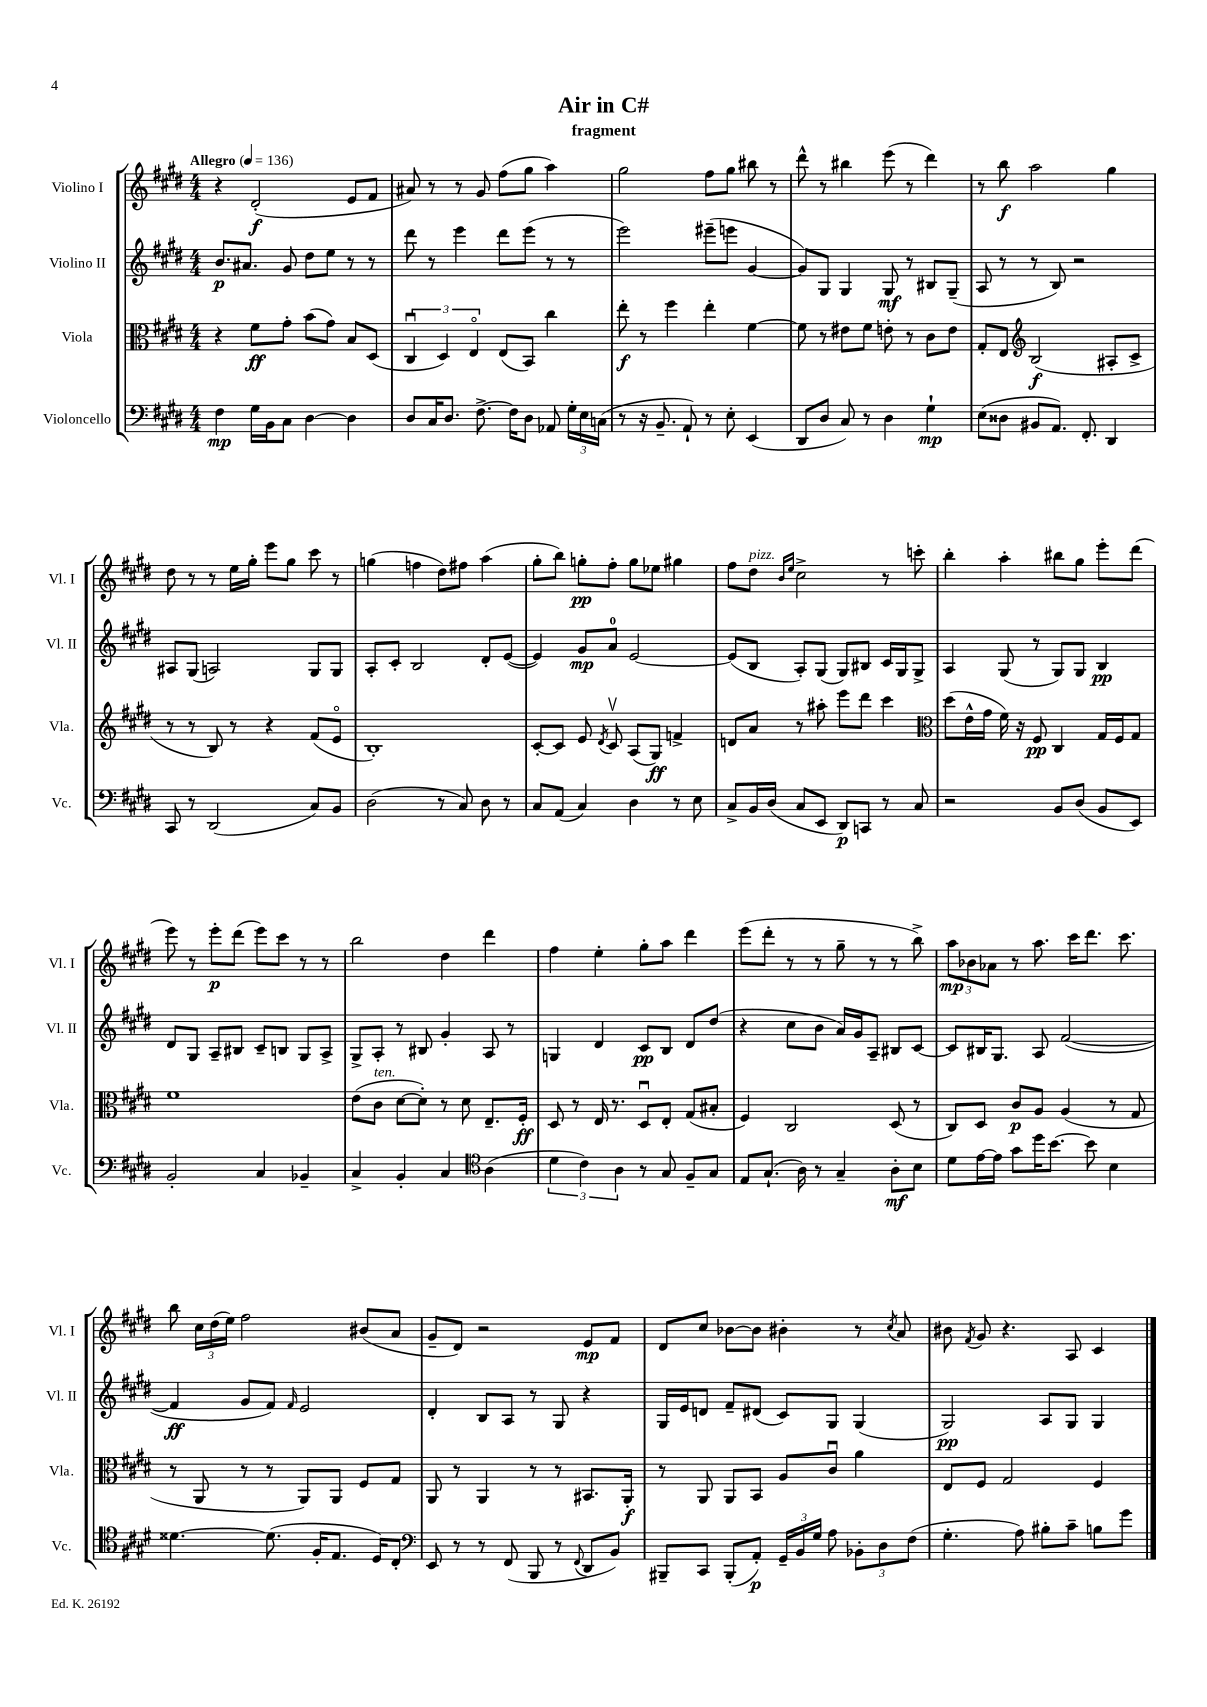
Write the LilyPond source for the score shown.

\header { title = "Air in C#" subtitle = "fragment" }
<<
\new StaffGroup <<
\new Staff = "s0" \with { instrumentName = "Violino I" shortInstrumentName = "Vl. I" } {
    \clef treble \key e \major \numericTimeSignature \time 4/4 \tempo "Allegro" 4 = 136
    \autoBeamOff r4 dis'2-.\f( e'8[ fis'8] |
    ais'8) r8 r8 gis'8 fis''8[( gis''8] a''4) |
    gis''2 fis''8[ gis''8] bis''8 r8 |
    dis'''8-^ r8 bis''4 e'''8( r8 dis'''4) |
    r8 b''8\f a''2 gis''4 |
    dis''8 r8 r8 e''16[ gis''16]-. e'''8[ gis''8] cis'''8 r8 |
    g''4( f''4 dis''8[) fis''8] a''4( |
    gis''8[-. b''8]) g''8[-.\pp fis''8]-. g''8[ ees''8] gis''4 |
    fis''8[ dis''8]^\markup { \italic "pizz." } \grace { b'16[ e''16] } cis''2-> r8 c'''8-. |
    b''4-. a''4-. bis''8[ gis''8] e'''8[-. dis'''8]( |
    e'''8) r8 e'''8[-.\p dis'''8]( e'''8[) cis'''8] r8 r8 |
    b''2 dis''4 dis'''4 |
    fis''4 e''4-. gis''8[-. a''8] dis'''4 |
    e'''8[( dis'''8]-. r8 r8 gis''8-- r8 r8 b''8->) |
    \tuplet 3/2 { a''8[\mp bes'8 aes'8] } r8 a''8. cis'''16[ dis'''8.] cis'''8. |
    b''8 \tuplet 3/2 { cis''16[ dis''16( e''16]) } fis''2 bis'8[( a'8] |
    gis'8[-- dis'8]) r2 e'8[\mp fis'8] |
    dis'8[ cis''8] bes'8[~ bes'8] bis'4-. r8 \acciaccatura { cis''8 } a'8 |
    bis'8 \acciaccatura { fis'8 } gis'8 r4. a8 cis'4 \bar "|." |
}
\new Staff = "s1" \with { instrumentName = "Violino II" shortInstrumentName = "Vl. II" } {
    \clef treble \key e \major \numericTimeSignature \time 4/4
    \autoBeamOff b'8.[\p ais'8.] gis'8 dis''8[ e''8] r8 r8 |
    dis'''8 r8 e'''4 dis'''8[ e'''8]( r8 r8 |
    e'''2) eis'''8[--( e'''8] gis'4~ |
    gis'8[) gis8] gis4 gis8\mf r8 bis8[ gis8]--( |
    a8 r8 r8 b8) r2 |
    ais8[ gis8]( a2) gis8[ gis8] |
    a8[-. cis'8]-. b2 dis'8[-. e'8]~( |
    e'4) gis'8[\mp a'8]-0 e'2~ |
    e'8[( b8] a8[-.) gis8]( gis8[) bis8] cis'16[ gis16 gis8]-> |
    a4 gis8( r8 gis8[) gis8] b4\pp |
    dis'8[ gis8] a8[-- bis8] cis'8[-- b8] gis8[ a8]-> |
    gis8[-> a8]-. r8 bis8 gis'4-. a8 r8 |
    g4 dis'4 cis'8[\pp b8] dis'8[ dis''8]( |
    r4 cis''8[ b'8] a'16[) gis'16 a8]-- bis8[ cis'8]~ |
    cis'8[ bis16 gis8.] a8 fis'2~( |
    fis'4\ff gis'8[ fis'8]) \grace { fis'16 } e'2 |
    dis'4-. b8[ a8] r8 gis8 r4 |
    gis16[ e'16 d'8] fis'8[-- dis'8]( cis'8[) gis8] gis4( |
    gis2\pp) a8[ gis8] gis4 \bar "|." |
}
\new Staff = "s2" \with { instrumentName = "Viola" shortInstrumentName = "Vla." } {
    \clef alto \key e \major \numericTimeSignature \time 4/4
    \autoBeamOff r4 fis'8[\ff gis'8]-. b'8[( gis'8]) b8[ dis8]( |
    \tuplet 3/2 { cis4\downbow dis4) e4\flageolet } e8[( b,8]) cis''4 |
    e''8-.\f r8 fis''4 e''4-. fis'4~ |
    fis'8 r8 eis'8[ fis'8] e'8-. r8 cis'8[ e'8] |
    gis8[-. e8] \clef treble b2\f( ais8[-. cis'8]-> |
    r8 r8 b8) r8 r4 fis'8[( e'8]\flageolet |
    b1-.) |
    cis'8[~-. cis'8] e'8 \acciaccatura { dis'8 } cis'8\upbow a8[( gis8]\ff) f'4-> |
    d'8[ a'8] r8 ais''8-. e'''8[ dis'''8] cis'''4 |
    \clef alto dis''8[( e'16-^ gis'16] fis'16) r16 fis8\pp cis4 gis16[ fis16 gis8] |
    fis'1 |
    e'8[( cis'8]^\markup { \italic "ten." } dis'8[~ dis'8]-.) r8 dis'8 e8.[-- fis16]-.\ff |
    dis8 r8 e16 r8. dis8[\downbow e8]-. gis8[( bis8]-. |
    fis4) cis2 dis8( r8 |
    cis8[) dis8] cis'8[\p a8] a4( r8 gis8 |
    r8 a,8 r8 r8 a,8[) a,8] fis8[ gis8] |
    a,8 r8 a,4 r8 r8 bis,8.[ a,16]-.\f |
    r8 a,8 a,8[ b,8] a8[ cis'8]\downbow a'4 |
    e8[ fis8] gis2 fis4 \bar "|." |
}
\new Staff = "s3" \with { instrumentName = "Violoncello" shortInstrumentName = "Vc." } {
    \clef bass \key e \major \numericTimeSignature \time 4/4
    \autoBeamOff fis4\mp gis16[ b,16 cis8] dis4~ dis4 |
    dis8[ cis16 dis8.] fis8.~-> fis16[ dis8] aes,8 \tuplet 3/2 { gis16[-. e16 c16]( } |
    r8 r16 b,8.-- a,8-!) r8 e8-. e,4( |
    dis,8[ dis8] cis8) r8 dis4 gis4-!\mp |
    e8[( disis8] bis,8[ a,8.]) fis,8.-. dis,4 |
    cis,8 r8 dis,2( cis8[) b,8] |
    dis2( r8 cis8) dis8 r8 |
    cis8[ a,8]( cis4) dis4 r8 e8 |
    cis8[-> b,16 dis16]( cis8[ e,8] dis,8[\p) c,8] r8 cis8 |
    r2 b,8[ dis8]( b,8[ e,8]) |
    b,2-. cis4 bes,4-- |
    cis4-> b,4-. cis4 \clef tenor a4( |
    \tuplet 3/2 { dis'4 cis'4) a4 } r8 gis8 fis8[-- gis8] |
    e8[ gis8.]-!( a16) r8 gis4-- a8[-.\mf b8] |
    dis'8[ e'16~ e'16] gis'8[ dis''16 b'8.]~ b'8 b4 |
    disis'4.~ disis'8.( fis16[-. e8.] dis16[) cis8]-. |
    \clef bass e,8 r8 r8 fis,8( b,,8 r8 \appoggiatura { fis,8 } dis,8[ b,8]) |
    bis,,8[-- cis,8] bis,,8[-.( a,8]-.\p) \tuplet 3/2 { gis,16[-- b,16 gis16] } a8 \tuplet 3/2 { bes,8[-. dis8 fis8]( } |
    gis4.-. a8) bis8[-. cis'8]-- b8[ gis'8] \bar "|." |
}
>>
>>
\layout { \context { \Score \remove "Bar_number_engraver" } }
